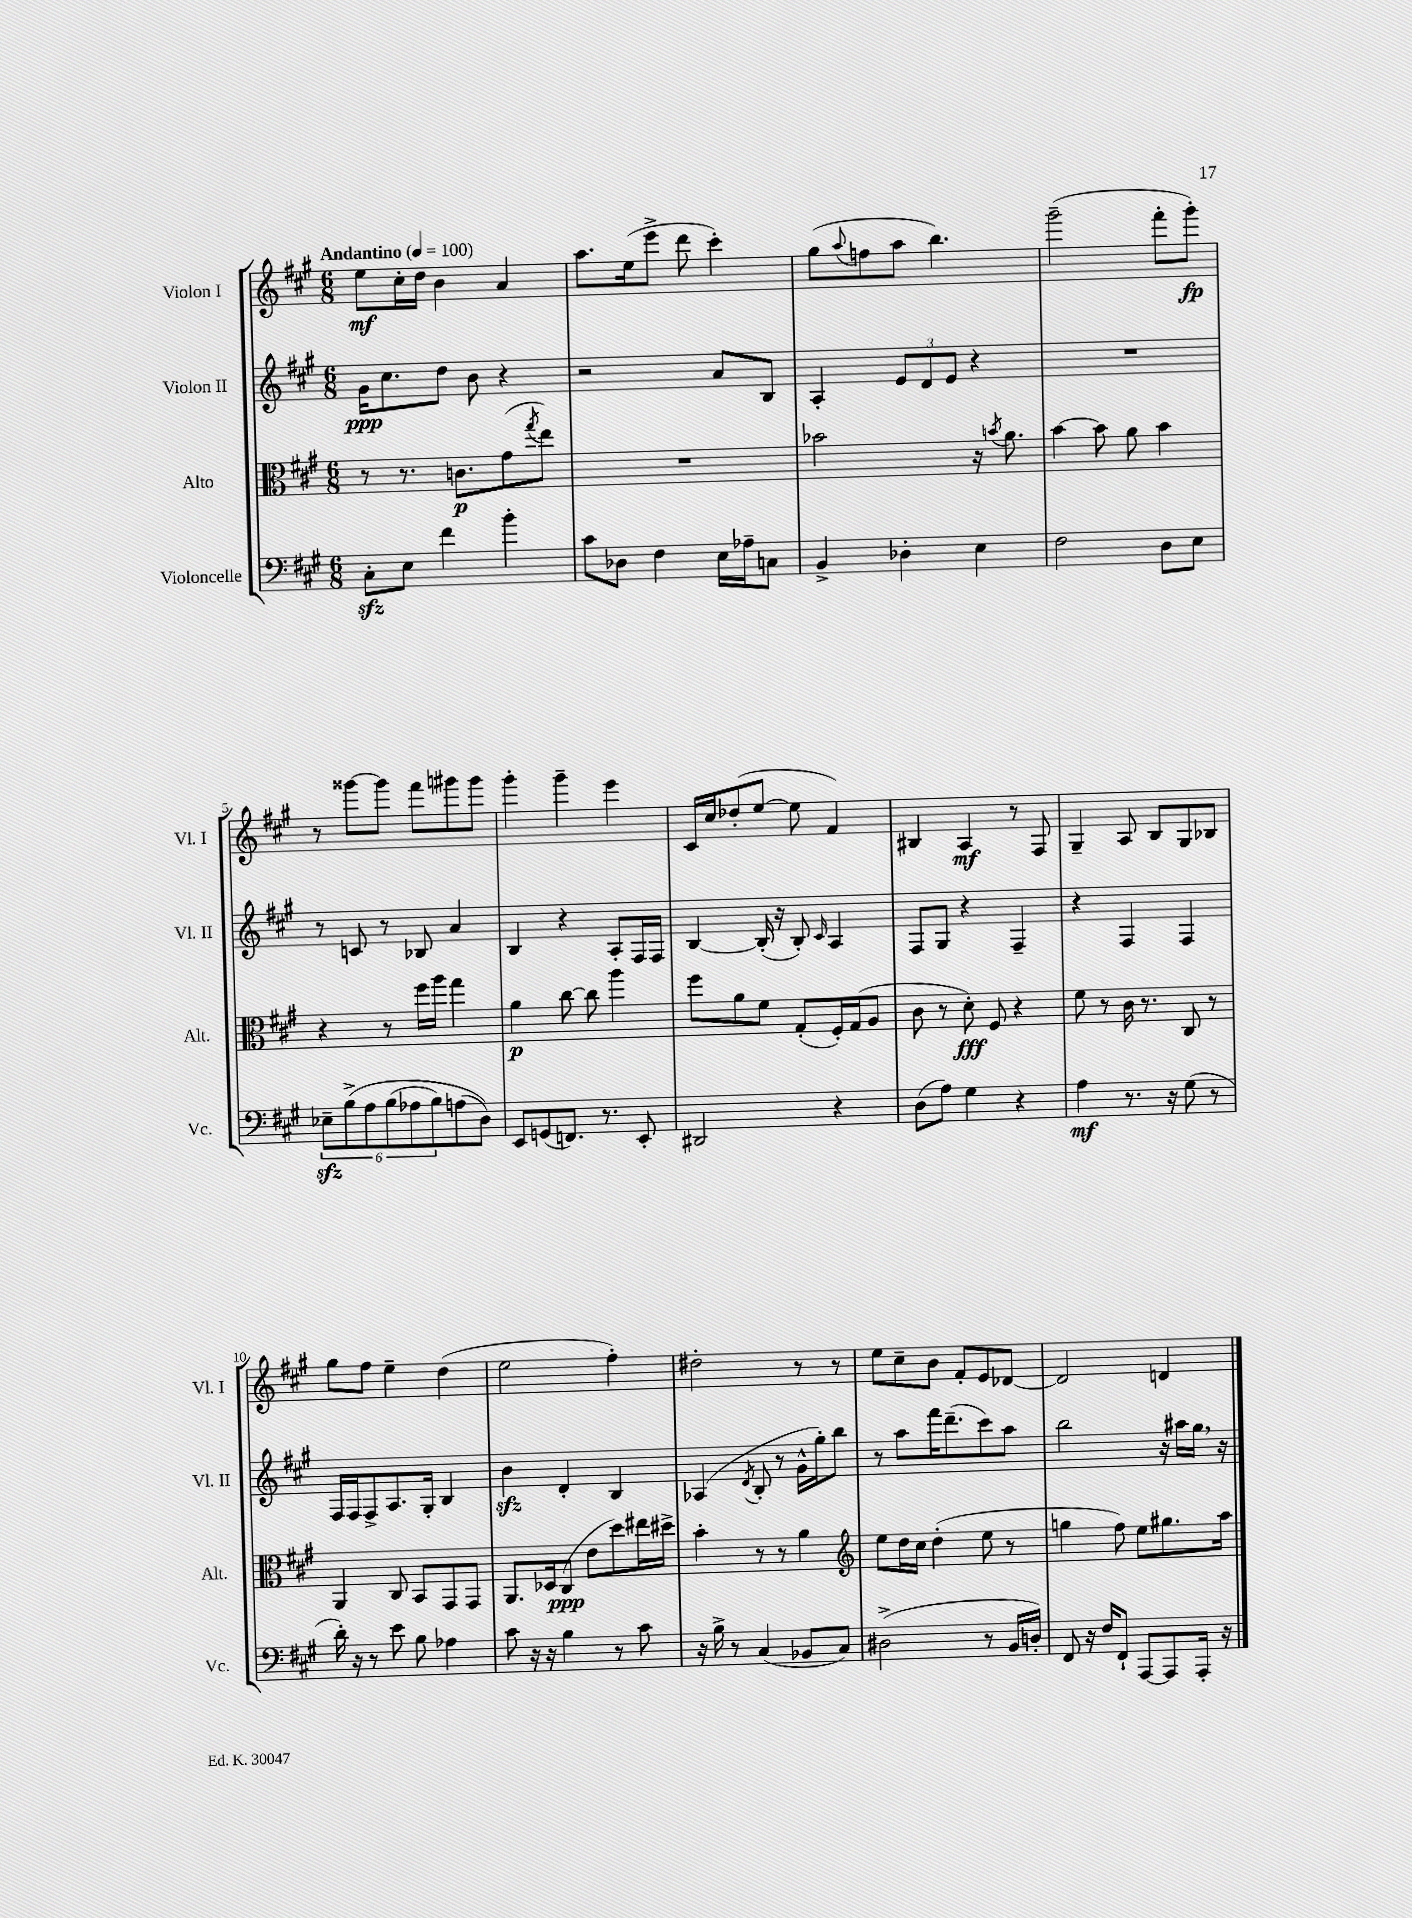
<<
\new StaffGroup <<
\new Staff = "s0" \with { instrumentName = "Violon I" shortInstrumentName = "Vl. I" } {
    \clef treble \key a \major \numericTimeSignature \time 6/8 \tempo "Andantino" 4 = 100
    e''8\mf cis''16-. d''16 b'4 a'4 |
    a''8. e''16( e'''8-> d'''8 cis'''4-.) |
    gis''8( \appoggiatura { a''8 } f''8 a''8 b''4.) |
    gis'''2--( fis'''8-. gis'''8-.\fp) |
    r8 gisis'''8~ gisis'''8 fis'''8 gis'''8 gis'''8 |
    gis'''4-. gis'''4-- e'''4 |
    cis'16 cis''16 des''8-.( e''8~ e''8 fis'4) |
    bis4 a4\mf r8 fis8 |
    gis4-- a8 b8 gis8 bes8 |
    gis''8 fis''8 e''4-- d''4( |
    e''2 fis''4-.) |
    dis''2-. r8 r8 |
    e''8 cis''8-- b'8 fis'8-. e'8 des'8~ |
    des'2 d'4 \bar "|." |
}
\new Staff = "s1" \with { instrumentName = "Violon II" shortInstrumentName = "Vl. II" } {
    \clef treble \key a \major \numericTimeSignature \time 6/8
    gis'16\ppp cis''8. d''8 b'8 r4 |
    r2 a'8 b8 |
    a4-. \tuplet 3/2 { e'8 d'8 e'8 } r4 |
    R2. |
    r8 c'8 r8 bes8 a'4 |
    b4 r4 a8-. fis16 fis16 |
    b4~ b16-.( r16 b8-.) \grace { cis'16 } a4 |
    fis8 gis8 r4 fis4-- |
    r4 fis4 fis4 |
    fis16 fis16 fis8-> a8. gis16-. b4 |
    b'4\sfz d'4-. b4 |
    aes4( \acciaccatura { d'8 } b8-. r8 gis'16-^ gis''16-.) b''8 |
    r8 a''8 fis'''16 d'''8.--( cis'''8) a''8 |
    b''2 r16 ais''16 gis''16 \breathe r16 \bar "|." |
}
\new Staff = "s2" \with { instrumentName = "Alto" shortInstrumentName = "Alt." } {
    \clef alto \key a \major \numericTimeSignature \time 6/8
    r8 r8. c'8.\p gis'8( \acciaccatura { gis''8 } e''8) |
    R2. |
    bes'2 r16 \acciaccatura { b'8 } a'8. |
    b'4~ b'8 a'8 b'4 |
    r4 r8 fis''16 a''16 gis''4 |
    a'4\p cis''8~ cis''8 a''4 |
    fis''8 a'8 fis'8 gis8-.( fis16-.) gis16( a8 |
    cis'8 r8 d'8-.\fff) fis8 r4 |
    fis'8 r8 cis'16 r8. cis8 r8 |
    a,4 cis8 b,8 gis,8 gis,8 |
    a,8. des16 cis8\ppp( e'8 d''8) eis''16 dis''16-> |
    b'4-. r8 r8 a'4 |
    \clef treble e''8 d''16 cis''16 d''4-.( e''8 r8 |
    g''4 fis''8) e''8 gis''8. a''16 \bar "|." |
}
\new Staff = "s3" \with { instrumentName = "Violoncelle" shortInstrumentName = "Vc." } {
    \clef bass \key a \major \numericTimeSignature \time 6/8
    cis8-.\sfz e8 fis'4 b'4-. |
    cis'8 des8 fis4 e16 aes16-- c8 |
    b,4-> des4-. e4 |
    fis2 d8 e8 |
    \tuplet 6/4 { ees8--\sfz b8->\( a8 b8( aes8 b8) } a8( d8)\) |
    e,8 g,8( f,8.) r8. e,8-. |
    dis,2 r4 |
    d8( a8) gis4 r4 |
    a4\mf r8. r16 gis8( r8 |
    d'16-.) r16 r8 e'8 b8 aes4 |
    cis'8 r16 r16 b4 r8 cis'8 |
    r16 b16-> r8 cis4( bes,8 cis8) |
    dis2->( r8 b,16 d16-.) |
    fis,8 r16 fis16 fis,8-! a,,8~ a,,8 a,,16-. r16 \bar "|." |
}
>>
>>
